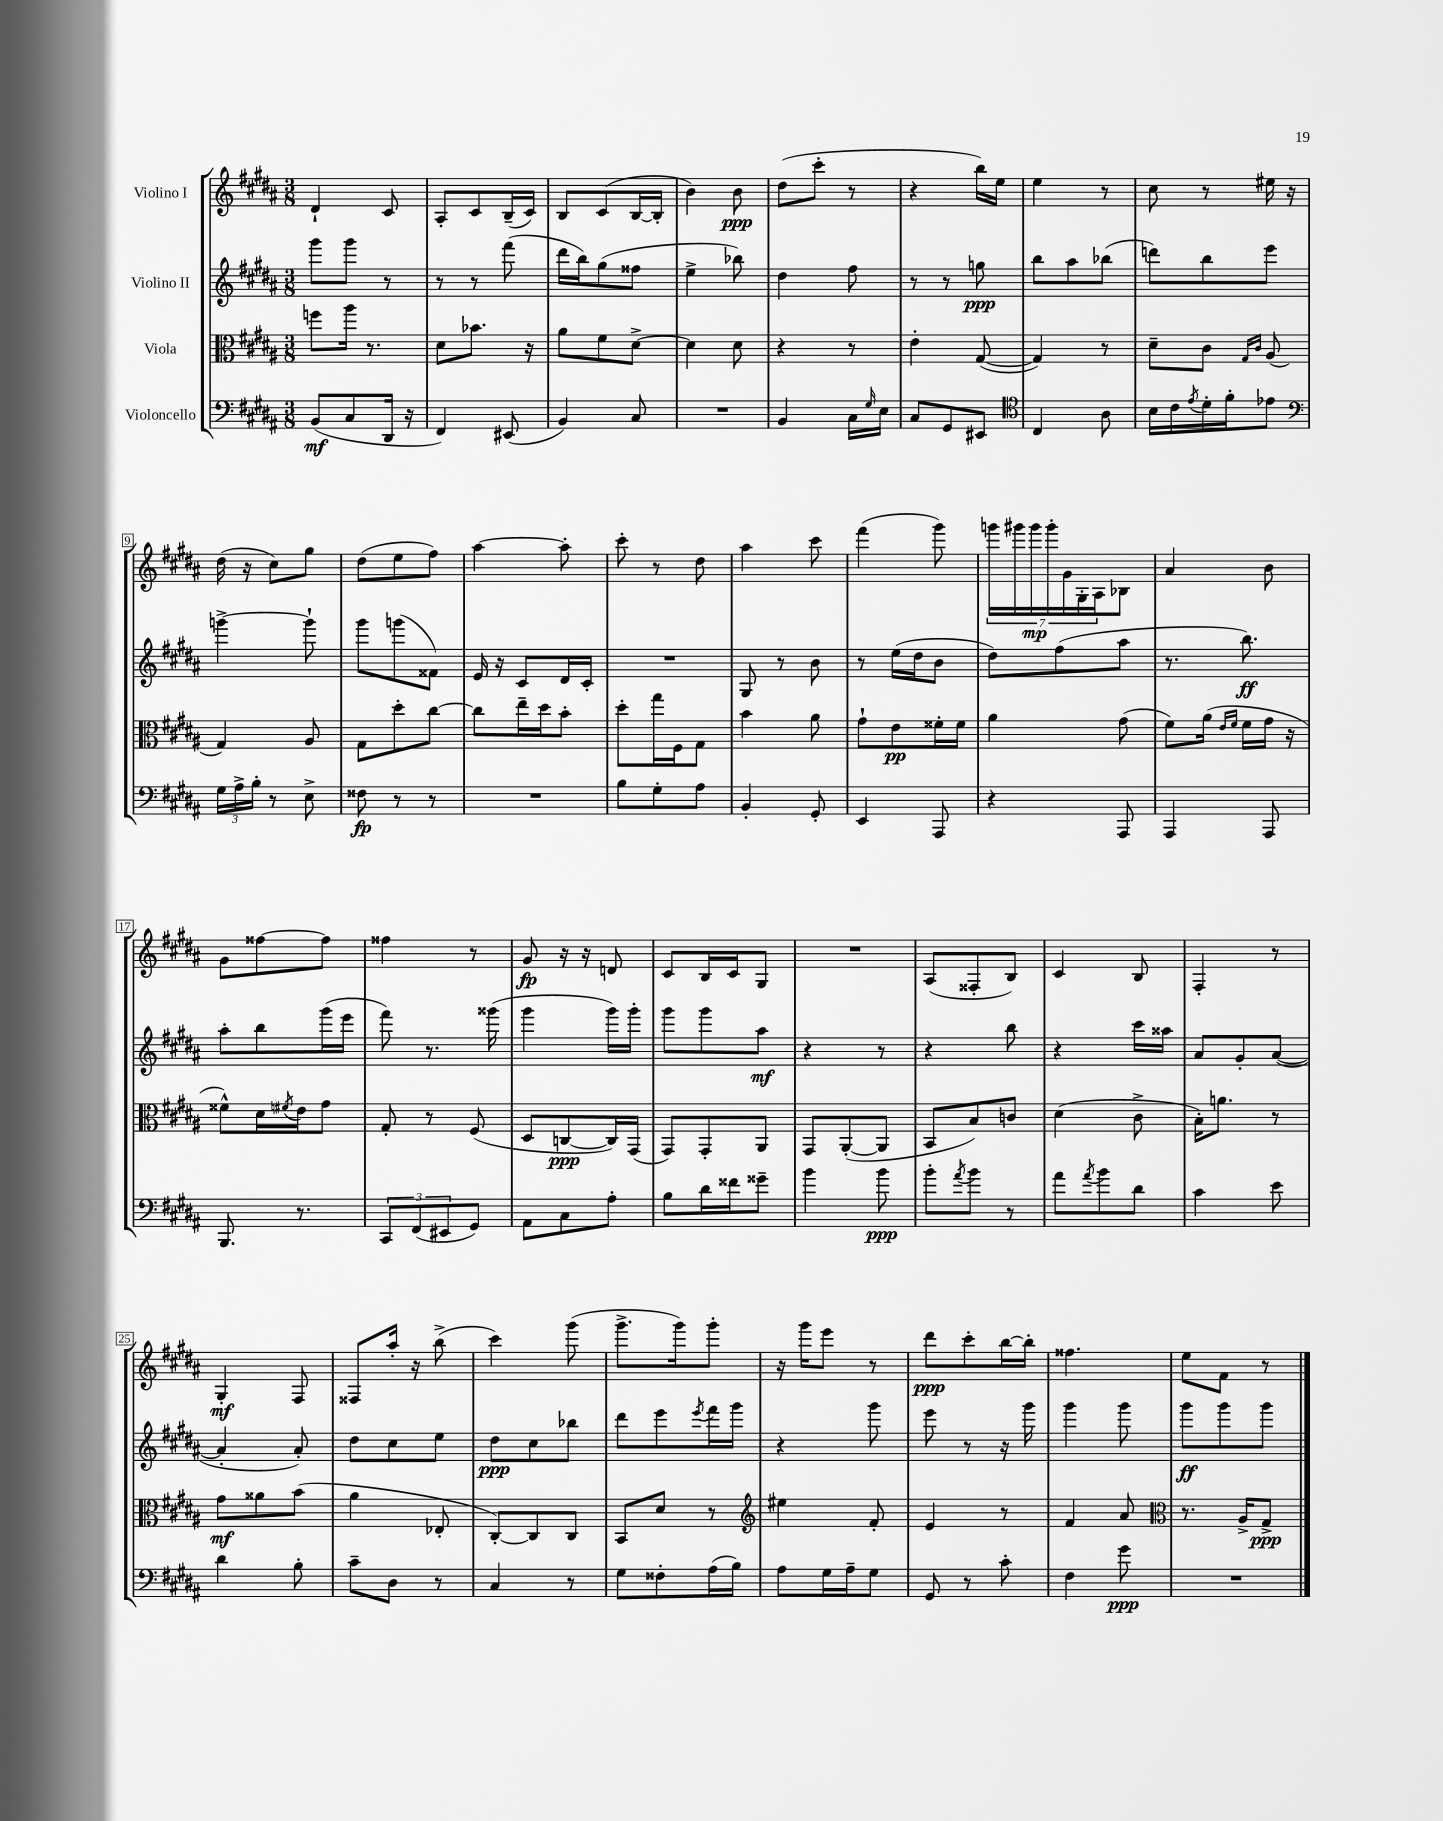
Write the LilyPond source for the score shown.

<<
\new StaffGroup <<
\new Staff = "s0" \with { instrumentName = "Violino I" } {
    \clef treble \key b \major \numericTimeSignature \time 3/8
    dis'4-! cis'8 |
    ais8-. cis'8 b16--( cis'16) |
    b8 cis'8( b16~ b16-. |
    b'4) b'8\ppp |
    dis''8( cis'''8-. r8 |
    r4 b''16) e''16 |
    e''4 r8 |
    cis''8 r8 eis''16 r16 |
    dis''16( r16 cis''8) gis''8 |
    dis''8( e''8 fis''8) |
    ais''4~ ais''8-. |
    cis'''8-. r8 dis''8 |
    ais''4 cis'''8 |
    fis'''4( gis'''8) |
    \tuplet 7/4 { g'''16 gis'''16 gis'''16\mp gis'''16-. gis'16 gis16-. ais16 } bes8 |
    ais'4 b'8 |
    gis'8 fisis''8~ fisis''8 |
    fisis''4 r8 |
    gis'8\fp r16 r16 d'8 |
    cis'8 b16 cis'16 gis8 |
    R4. |
    ais8( fisis8-. b8) |
    cis'4 b8 |
    fis4-. r8 |
    gis4-.\mf fis8 |
    fisis8 ais''16-. r16 b''8->( |
    cis'''4) gis'''8( |
    gis'''8.-> gis'''16) gis'''8-. |
    r16 gis'''16 e'''8 r8 |
    dis'''8\ppp cis'''8-. b''16~ b''16-. |
    fisis''4. |
    e''8 fis'8 r8 \bar "|." |
}
\new Staff = "s1" \with { instrumentName = "Violino II" } {
    \clef treble \key b \major \numericTimeSignature \time 3/8
    gis'''8 gis'''8 r8 |
    r8 r8 fis'''8( |
    dis'''16 b''16) gis''8( fisis''8 |
    e''4-> bes''8) |
    dis''4 fis''8 |
    r8 r8 g''8\ppp |
    b''8 ais''8 bes''8( |
    d'''8) b''8 e'''8 |
    g'''4~-> g'''8-! |
    gis'''8 g'''8( fisis'8) |
    e'16 r16 cis'8 dis'16 cis'16-. |
    R4. |
    gis8 r8 b'8 |
    r8 e''16( dis''16 b'8 |
    dis''8) fis''8( ais''8 |
    r8. b''8.\ff) |
    ais''8-. b''8 gis'''16( e'''16 |
    fis'''8) r8. gisis'''16( |
    gis'''4 gis'''16) gis'''16-. |
    gis'''8 gis'''8 ais''8\mf |
    r4 r8 |
    r4 b''8 |
    r4 cis'''16 aisis''16 |
    ais'8 gis'8-. ais'8~( |
    ais'4-. ais'8-.) |
    dis''8 cis''8 e''8 |
    dis''8\ppp cis''8 bes''8 |
    dis'''8 e'''8 \acciaccatura { e'''8 } fis'''16 gis'''16 |
    r4 gis'''8 |
    e'''8 r8 r16 gis'''16 |
    gis'''4 gis'''8 |
    gis'''8\ff gis'''8 gis'''8 \bar "|." |
}
\new Staff = "s2" \with { instrumentName = "Viola" } {
    \clef alto \key b \major \numericTimeSignature \time 3/8
    f''8 ais''16 r8. |
    dis'8 bes'8. r16 |
    ais'8 fis'8 dis'8~-> |
    dis'4 dis'8 |
    r4 r8 |
    e'4-. gis8~( |
    gis4) r8 |
    dis'8-- cis'8 \grace { gis16 cis'16 } ais8( |
    gis4) ais8 |
    gis8 dis''8-. cis''8~ |
    cis''8 e''16-- dis''16 b'8-. |
    dis''8-. gis''16 fis16 gis8 |
    b'4 ais'8 |
    gis'8-! e'8\pp fisis'16-. fisis'16 |
    ais'4 gis'8( |
    fis'8) ais'16( \grace { e'16 fis'16 } fis'16 gis'16 r16 |
    fisis'8-^) dis'16 \acciaccatura { fis'8 } e'16 gis'8 |
    gis8-. r8 fis8( |
    dis8 c8~\ppp c16) gis,16( |
    gis,8) gis,8-. ais,8 |
    gis,8 ais,8~-.( ais,8 |
    b,8 b8) c'8 |
    dis'4( cis'8-> |
    b16-.) a'8. r8 |
    gis'8\mf aisis'8 b'8( |
    ais'4 ees8-. |
    cis8~-.) cis8 cis8 |
    b,8 dis'8 r8 |
    \clef treble eis''4 fis'8-. |
    e'4 r8 |
    fis'4 ais'8 |
    \clef alto r8. ais16-> gis8->\ppp \bar "|." |
}
\new Staff = "s3" \with { instrumentName = "Violoncello" } {
    \clef bass \key b \major \numericTimeSignature \time 3/8
    b,8\mf( cis8 dis,16 r16 |
    fis,4) eis,8( |
    b,4) cis8 |
    R4. |
    b,4 cis16 \grace { gis16 } e16 |
    cis8 gis,8 eis,8 |
    \clef tenor cis4 ais8 |
    b16 cis'16 \acciaccatura { e'8 } dis'16-. fis'16-. ees'8 |
    \clef bass \tuplet 3/2 { gis16 ais16-> b16-. } r8 e8-> |
    fisis8\fp r8 r8 |
    R4. |
    b8 gis8-. ais8 |
    b,4-. gis,8-. |
    e,4 ais,,8 |
    r4 ais,,8 |
    ais,,4 ais,,8 |
    b,,8. r8. |
    \tuplet 3/2 { cis,8 fis,8( eis,8 } gis,8) |
    ais,8 cis8 ais8-. |
    b8 dis'16 fisis'16 gisis'8-- |
    b'4 b'8\ppp |
    b'8-. \acciaccatura { ais'8 } b'8 r8 |
    ais'8 \acciaccatura { ais'8 } b'8 dis'8 |
    cis'4 e'8 |
    dis'4 b8-. |
    cis'8-- dis8 r8 |
    cis4 r8 |
    gis8 fisis8-. ais16( b16) |
    ais8 gis16 ais16-- gis8 |
    gis,8 r8 cis'8-. |
    fis4 gis'8\ppp |
    R4. \bar "|." |
}
>>
>>
\layout { \context { \Score \override BarNumber.stencil = #(make-stencil-boxer 0.1 0.3 ly:text-interface::print) } }
